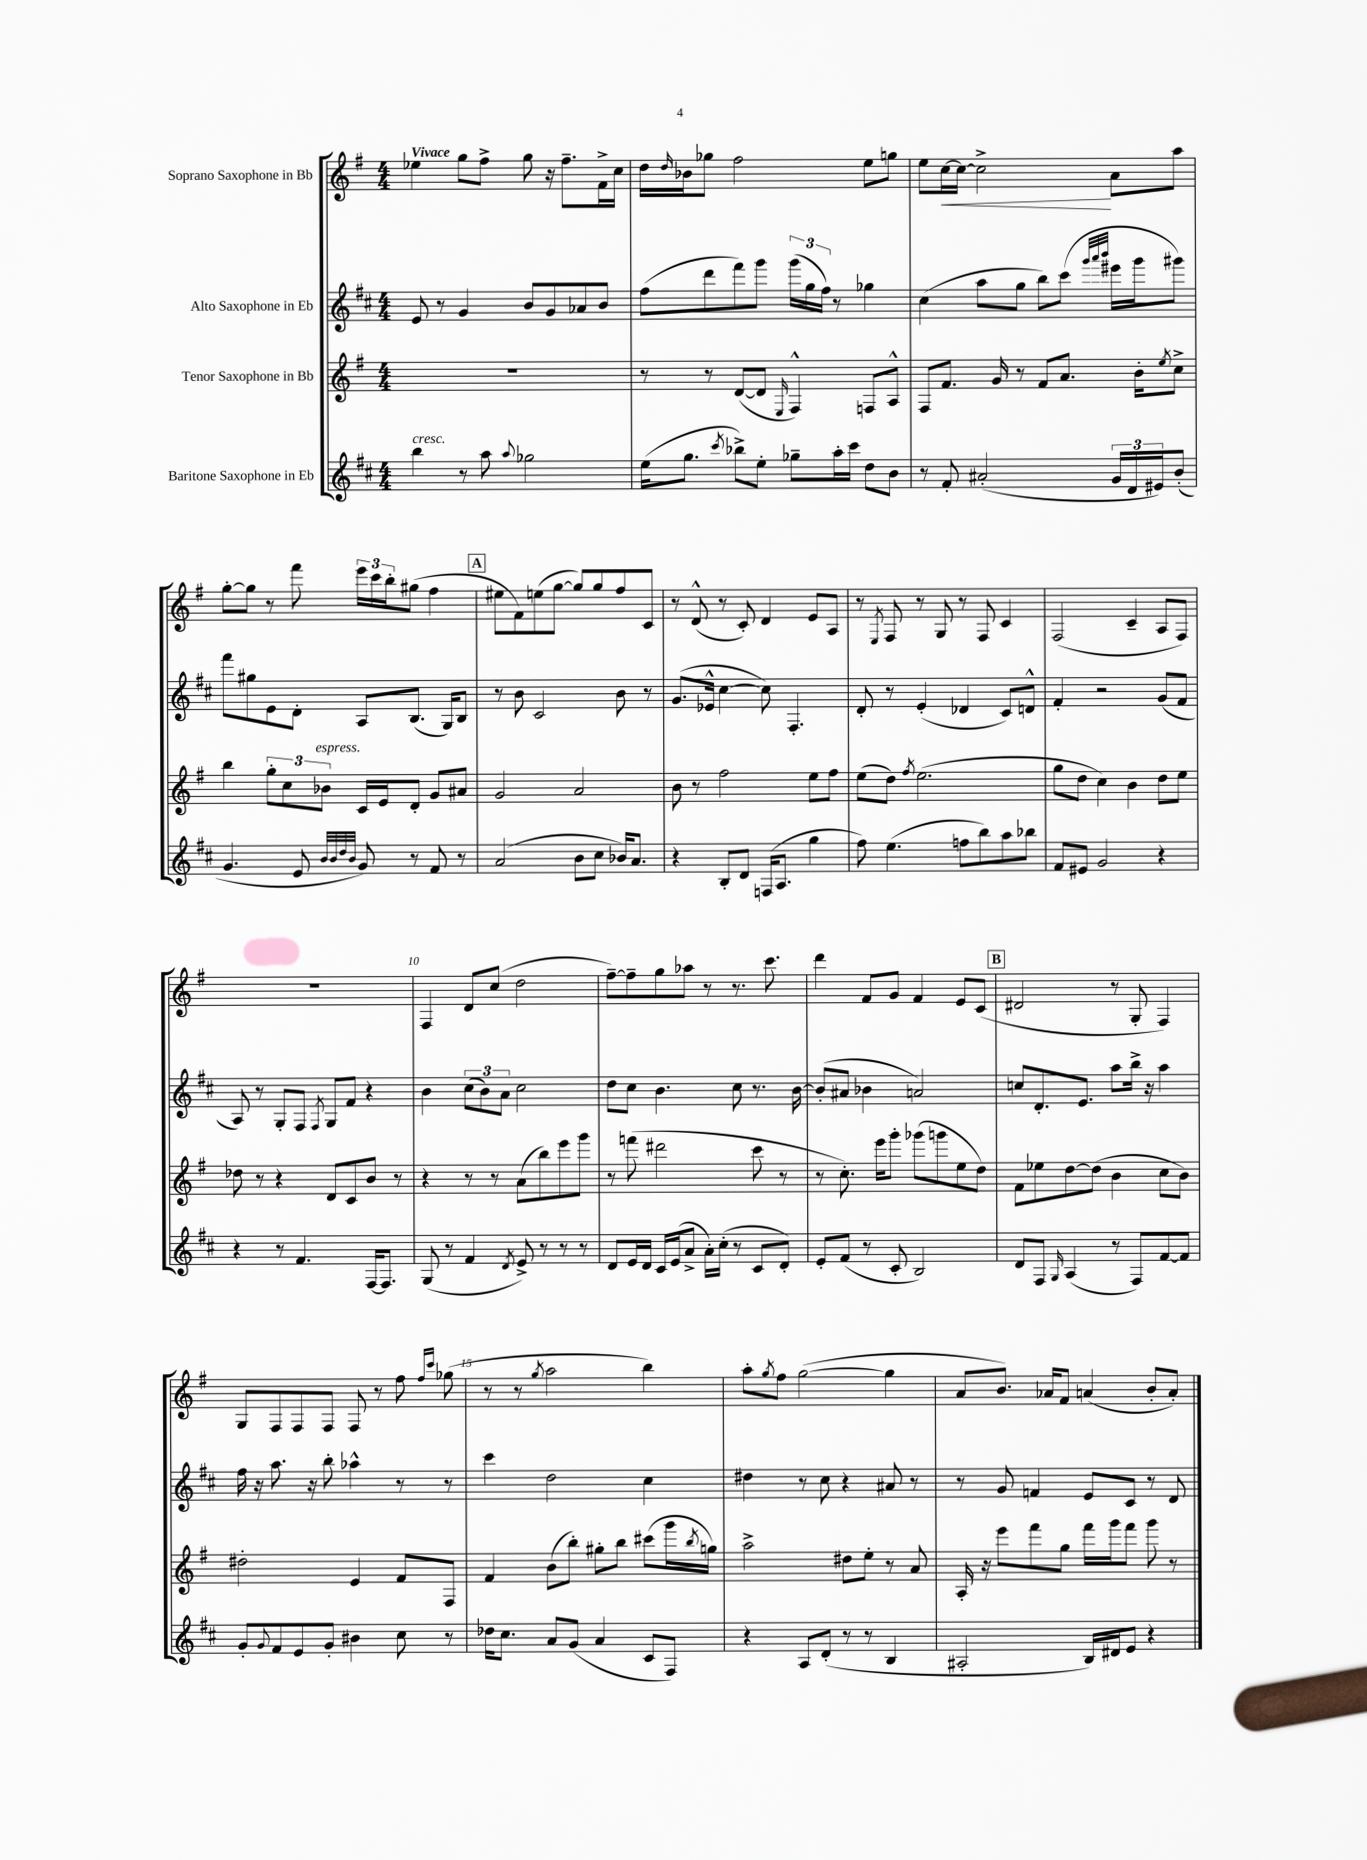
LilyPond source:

<<
\new StaffGroup <<
\new Staff = "s0" \with { instrumentName = "Soprano Saxophone in Bb" } {
    \clef treble \key g \major \numericTimeSignature \time 4/4 \tempo "Vivace"
    ees''4 g''8 fis''8-> g''8 r16 fis''8.-- fis'16-> c''16 |
    d''16 \grace { d''16 } bes'16 ges''8 fis''2 e''8 g''8 |
    e''8 c''16~\< c''16~ c''2->\! a'8 a''8 |
    g''8~-. g''8 r8 fis'''8 \tuplet 3/2 { e'''16 c'''16 b''16-. } gis''8( fis''4 |
    \mark \markup { \box "A" } eis''8 fis'8) e''8( g''8~ g''8) g''8 fis''8 c'8 |
    r8 d'8-^( r8 c'8-.) d'4 e'8 a8 |
    r8 \acciaccatura { e8 } fis8 r8 g8 r8 fis8 c'4 |
    fis2( c'4-- a8 fis8) |
    R1 |
    fis4 d'8 c''8( d''2 |
    fis''8~--) fis''8-- g''8 aes''8 r8 r8. c'''8. |
    d'''4 fis'8 g'8 fis'4 e'8 c'8( |
    \mark \markup { \box "B" } dis'2 r8 g8-. fis4) |
    g8 fis8 fis8 fis8 fis8 r8 fis''8 \grace { fis''16 c'''16 } ges''8( |
    r8 r8 \acciaccatura { g''8 } a''2 b''4) |
    a''8-. \acciaccatura { g''8 } fis''8 g''2~( g''4 |
    a'8 b'8.) aes'16 fis'8 a'4( b'8-. a'8-.) \bar "|." |
}
\new Staff = "s1" \with { instrumentName = "Alto Saxophone in Eb" } {
    \clef treble \key d \major \numericTimeSignature \time 4/4
    e'8 r8 g'4 b'8 g'8 aes'8 b'8 |
    fis''8( d'''8 fis'''8) g'''8 \tuplet 3/2 { g'''16( g''16 fis''16) } r8 ges''4 |
    cis''4( a''8 g''8 b''8) cis'''8( \grace { g'''32 a'''32 b'''32 } eis'''16 g'''16 gis'''8) |
    fis'''8 gis''8 e'8 d'8-. a8 b8.( g16) b8 |
    \mark \markup { \box "A" } r8 b'8 cis'2 b'8 r8 |
    g'8.( ees'16-^ cis''4~ cis''8) fis4.-. |
    d'8-. r8 e'4-.( des'4 cis'8) d'8-^ |
    fis'4-. r2 g'8( fis'8 |
    a8) r8 g8-. fis8 \acciaccatura { fis8 } g8 fis'8 r4 |
    b'4 \tuplet 3/2 { cis''8( b'8) a'8 } cis''2 |
    d''8 cis''8 b'4. cis''8 r8. b'16~ |
    b'8-.( ais'8 bes'4 a'2) |
    \mark \markup { \box "B" } c''8 d'8.-. e'8. a''8 b''16-> r16 a''4 |
    fis''16 r16 a''8. r16 b''8-. aes''4-^ r8 r8 |
    cis'''4 d''2 cis''4 |
    dis''4 r8 cis''8 r4 ais'8 r8 |
    r8 g'8 f'4 e'8 cis'8 r8 d'8 \bar "|." |
}
\new Staff = "s2" \with { instrumentName = "Tenor Saxophone in Bb" } {
    \clef treble \key g \major \numericTimeSignature \time 4/4
    R1 |
    r8 r8 d'8~( d'8 \grace { e16 } fis4-^) f8 a8-^ |
    fis8 fis'8. g'16 r8 fis'8 a'8. b'16-. \acciaccatura { e''8 } c''8-> |
    b''4 \tuplet 3/2 { g''8-. c''8 bes'8^\markup { \italic "espress." } } c'16 e'16 d'8-. g'8 ais'8 |
    \mark \markup { \box "A" } g'2 a'2 |
    b'8 r8 fis''2 e''8 fis''8 |
    e''8( d''8) \acciaccatura { fis''8 } e''2.( |
    g''8 d''8 c''4) b'4 d''8 e''8 |
    des''8 r8 r4 d'8 c'8 b'8 r8 |
    r4 r8 r8 a'8( b''8) e'''8 g'''8 |
    r8 f'''8( dis'''2 c'''8 r8 |
    r8 c''8.-.) e'''16 g'''8-. ges'''8( g'''8 e''8 d''8) |
    \mark \markup { \box "B" } fis'8 ees''8 d''8~ d''8( b'4 c''8 b'8) |
    dis''2-. e'4 fis'8 fis8 |
    fis'4 b'8( b''8-.) gis''8-. b''8 cis'''8( g'''16 \acciaccatura { b''8 } g''16) |
    a''2-> dis''8 e''8-. r8 a'8 |
    a16-. r16 e'''8 fis'''8 g''8 fis'''16 g'''16 fis'''8 g'''8 r8 \bar "|." |
}
\new Staff = "s3" \with { instrumentName = "Baritone Saxophone in Eb" } {
    \clef treble \key d \major \numericTimeSignature \time 4/4
    b''4^\markup { \italic "cresc." } r8 a''8 \appoggiatura { a''8 } ges''2 |
    e''16( g''8. \acciaccatura { cis'''8 } bes''8->) e''8-. ges''8-- a''16-. cis'''16 d''8 b'8 |
    r8 fis'8-. ais'2-.( \tuplet 3/2 { g'16 d'16 eis'16) } b'8-.( |
    g'4. e'8 \grace { b'32 b'32 d''32 b'32 } g'8) r8 fis'8 r8 |
    \mark \markup { \box "A" } a'2( b'8 cis''8 bes'16) a'8. |
    r4 b8-. d'8 f16( a8. g''4 |
    fis''8) e''4.( f''8 b''8) a''8 bes''8 |
    fis'8 eis'8 g'2 r4 |
    r4 r8 fis'4. fis16~ fis8. |
    g8( r8 fis'4 \acciaccatura { d'8 } e'8->) r8 r8 r8 |
    d'8 e'16 d'16 cis'16 e'16( a'8-> a'16-.) cis''16-.( r8 cis'8 d'8-.) |
    e'8-. fis'8( r8 cis'8-. b2) |
    \mark \markup { \box "B" } d'8 fis8 \grace { g16 } a4( r8 fis8) fis'8~ fis'8 |
    g'8-. \appoggiatura { g'8 } fis'8 e'8 g'8-. bis'4 cis''8 r8 |
    des''16 cis''8. a'8 g'8( a'4 cis'8 fis8) |
    r4 a8 d'8-.( r8 r8 b4 |
    ais2-. b16) dis'16 e'8 r4 \bar "|." |
}
>>
>>
\layout { \context { \Score \override BarNumber.break-visibility = ##(#f #t #t) barNumberVisibility = #(every-nth-bar-number-visible 5) } }
